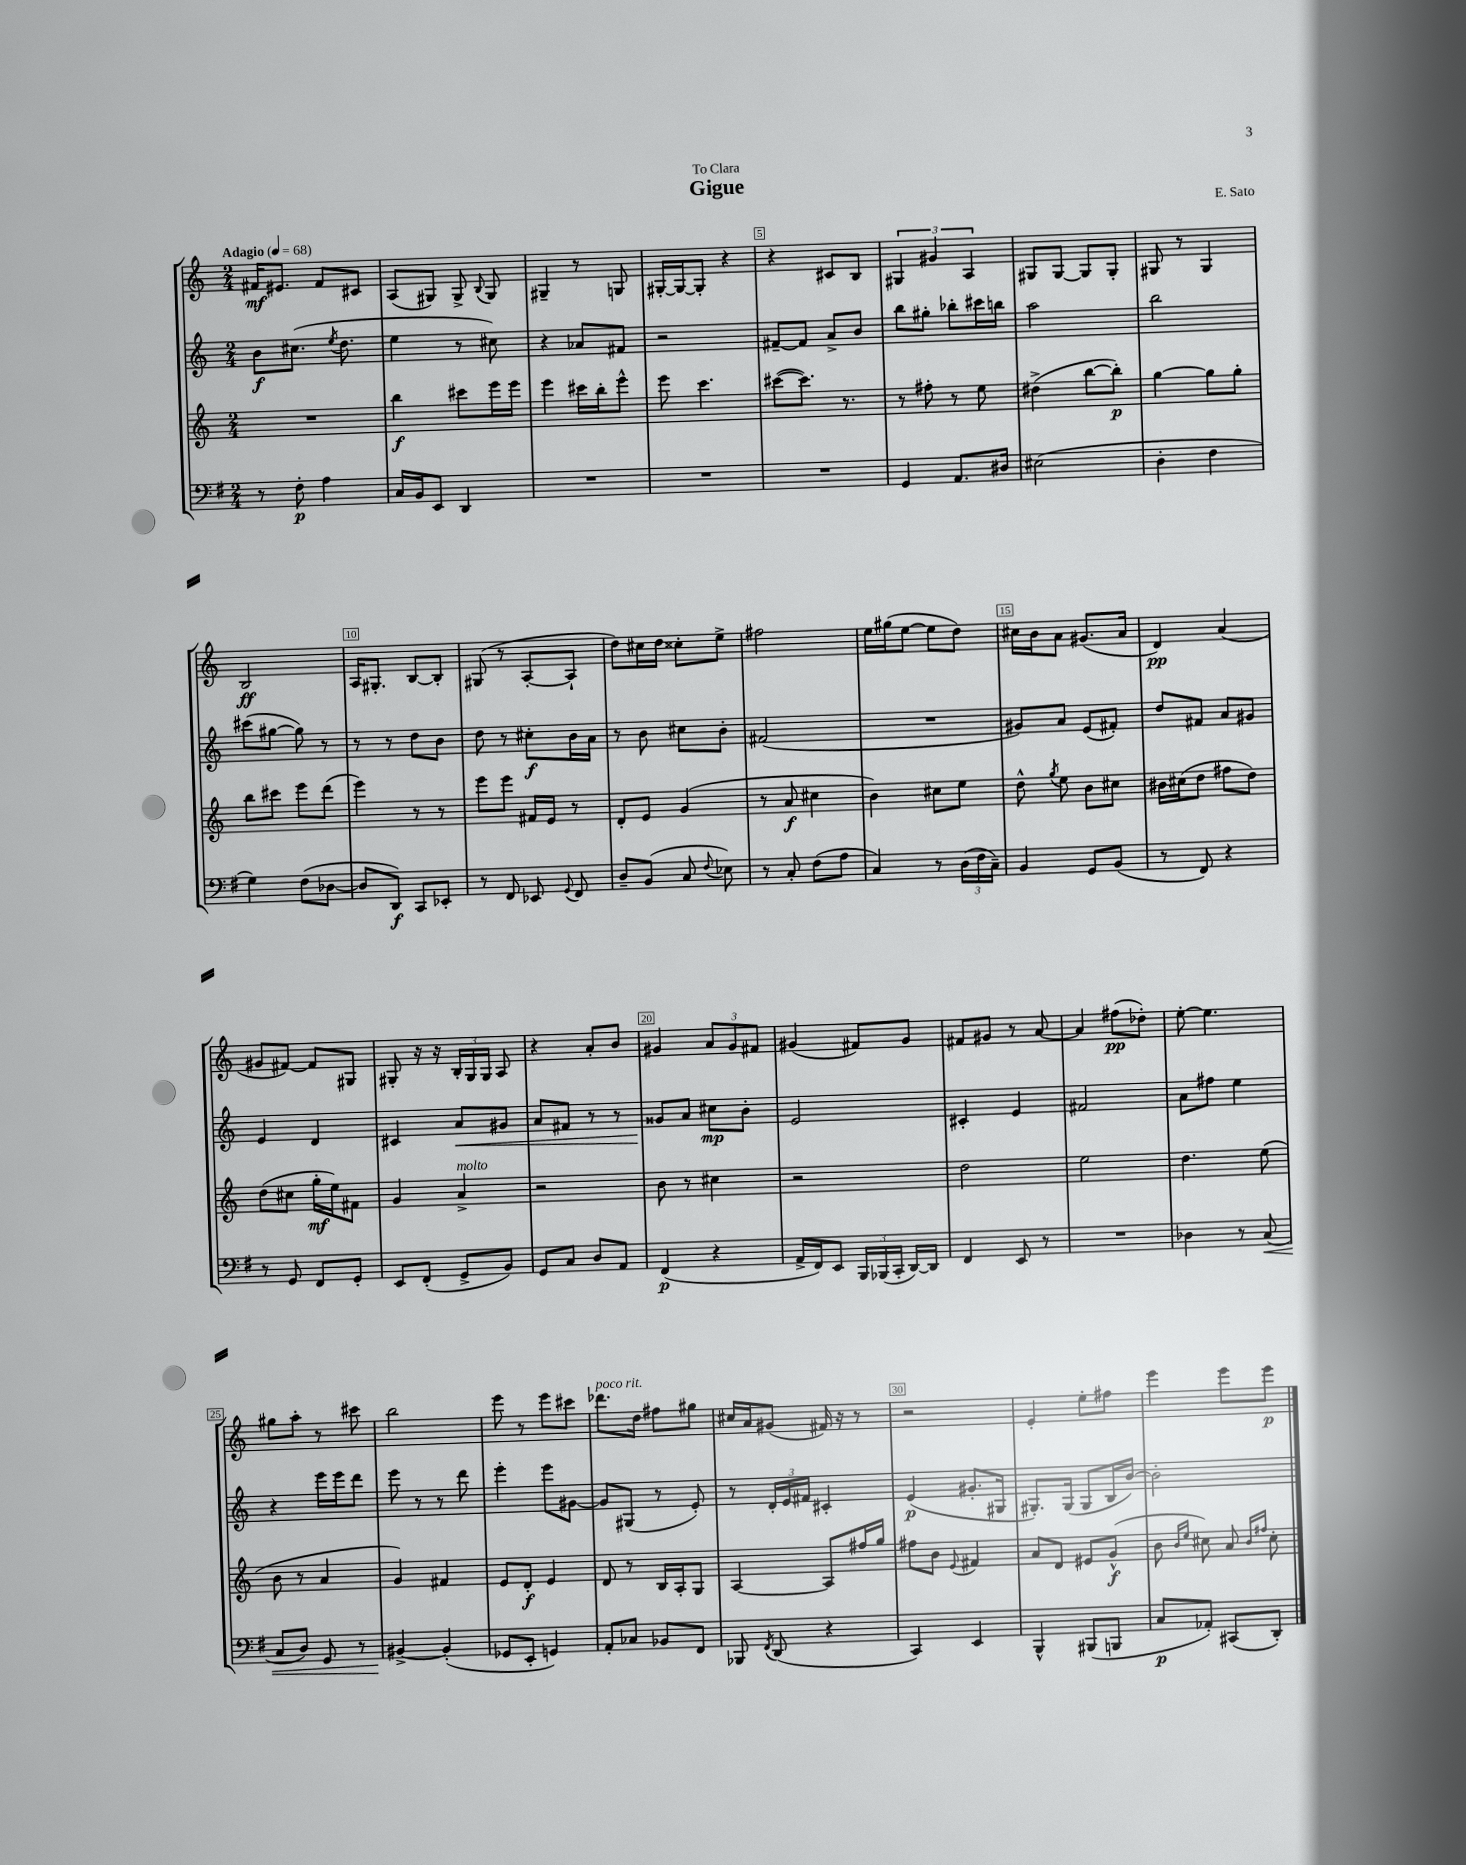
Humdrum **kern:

**kern	**kern	**kern	**kern
*staff4	*staff3	*staff2	*staff1
*clefF4	*clefG2	*clefG2	*clefG2
*k[f#]	*k[]	*k[]	*k[]
*M2/4	*M2/4	*M2/4	*M2/4
*MM68	*MM68	*MM68	*MM68
8r	2r	8b	16f#
.	.	.	8.e#
8F#'	.	(8.cc#	.
4A	.	.	8f#
.	.	8qee	.
.	.	8.dd	.
.	.	.	8c#
=	=	=	=
16C	4bb	4ee	(8A
16BB	.	.	.
8EE	.	.	8G#)
4DD	8ccc#	8r	8G#^
.	.	.	8qqB
.	16eee	8cc#)	8G#
.	16eee	.	.
=	=	=	=
2r	4eee	4r	4G#~
.	16ccc#	8a-	8r
.	16bb'	.	.
.	8eee^^	8f#	8G
=	=	=	=
2r	8eee	2r	[16G#'
.	.	.	16G#_
.	4.ccc	.	8G#']
.	.	.	4r
=	=	=	=
2r	([8ccc#	[8f#~	4r
.	8.ccc#])	8f#]	.
.	.	8a^	8c#
.	8.r	.	.
.	.	8b	8B
=	=	=	=
4GG	8r	8bb	6G#
.	8ff#'	8gg#'	.
.	.	.	6g#
8.AA	8r	8bb-'	.
.	.	.	6A
.	8ee	16ccc#	.
16D#	.	16bb	.
=	=	=	=
(2E#	(4dd#^	2aa	8G#
.	.	.	[8G#
.	[8bb	.	8G#]
.	8bb'])	.	8G#'
=	=	=	=
4D'	[4gg	2bb	8G#
.	.	.	8r
4F#	8gg]	.	4G#
.	8gg'	.	.
=	=	=	=
4G)	8bb	(8ccc#	2B
.	8ccc#	[8gg#	.
(8F#	8eee	8gg#])	.
[8D-	(8ddd	8r	.
=	=	=	=
8D-]	4eee)	8r	16A
.	.	.	8.G#'
8DD)	.	8r	.
8CC	8r	8dd	[8B
8EE-'	8r	8b	8B']
=	=	=	=
8r	8eee	8dd	(8G#
8FF#	8eee	8r	8r
8EE-	16f#	8cc#'	[8A'
.	16e	.	.
8qqGG	.	.	.
8FF#	8r	16b	8A`]
.	.	16a	.
=	=	=	=
8D~	8d'	8r	8dd)
(8BB	8e	8b	16cc#
.	.	.	16dd
8C	(4g	8cc#	8cc##'
8qqF#	.	.	.
8E-)	.	8b'	8ee^
=	=	=	=
8r	8r	(2f#	2ff#
8C'	8a	.	.
(8F#	4cc#	.	.
8A	.	.	.
=	=	=	=
4C)	4b)	2r	16ee
.	.	.	(16gg#
.	.	.	[8ee
8r	8cc#	.	8ee]
(24D	8ee	.	8dd)
24F#	.	.	.
24C~)	.	.	.
=	=	=	=
4BB	8dd^^	8g#)	16cc#
.	.	.	16b
.	8qgg	.	.
.	8ee	8a	8a
8GG	8b	(8e	(8.g#
(8BB	8cc#	8f#')	.
.	.	.	16a
=	=	=	=
8r	16b#	8dd	4d)
.	(16cc#	.	.
8FF#)	8dd	8f#	.
4r	8ff#	8a	(4a
.	8dd)	8g#	.
=	=	=	=
8r	(8dd	4e	8g#
8GG	8cc#	.	[8f#)
8FF#	16gg'	4d	8f#]
.	16ee)	.	.
8GG'	8f#	.	8G#
=	=	=	=
8EE	4g	4c#	8G#'
(8FF#'	.	.	16r
.	.	.	16r
8GG^	4a^	8a	24B'
.	.	.	24G#
.	.	.	24G#
8BB)	.	8g#	8A
=	=	=	=
8GG	2r	8a	4r
8C	.	8f#	.
8D	.	8r	8a'
8AA	.	8r	8b
=	=	=	=
(4FF#	8b	8g##	4g#
.	8r	8a	.
4r	4cc#	8cc#	12a
.	.	.	12g#
.	.	8b'	.
.	.	.	12f#
=	=	=	=
16AA^	2r	2e	(4g#
16FF#)	.	.	.
8EE	.	.	.
24BBB	.	.	8f#)
(24BBB-	.	.	.
24CC'	.	.	.
[16DD)	.	.	8g#
16DD]	.	.	.
=	=	=	=
4FF#	2dd	4c#'	8f#
.	.	.	8g#
8EE	.	4e	8r
8r	.	.	[8a
=	=	=	=
2r	2ee	2f#	4a]
.	.	.	(8ff#
.	.	.	8dd-')
=	=	=	=
4D-	4.dd	8a	[8ee'
.	.	8ff#	4.ee]
8r	.	4ee	.
(8C	(8ee	.	.
=	=	=	=
8C	8b	4r	8gg#
8D)	8r	.	8aa'
8GG	4a	16eee	8r
.	.	16eee	.
8r	.	8ddd	8ccc#
=	=	=	=
[4BB#^	4g)	8eee	2bb
.	.	8r	.
(4BB#']	4f#	8r	.
.	.	8ddd	.
=	=	=	=
8GG-	8e	4eee'	8eee
8EE'	8d'	.	8r
4GG)	4e	8eee	8eee
.	.	[8g#	8ccc#
=	=	=	=
8AA'	8d	8g#]	8.ddd-
8C-	8r	(8G#	.
.	.	.	16dd
8BB-	16B	8r	8ff#
.	16A'	.	.
8FF#	8G	8e')	8gg#
=	=	=	=
8BBB-	[4A	8r	16cc#
.	.	.	16a
8qFF#	.	.	.
(8DD	.	24d'	(8g#
.	.	24e	.
.	.	24f#	.
4r	8A]	4c#'	16f#)
.	.	.	16r
.	16ff#	.	8r
.	16gg	.	.
=	=	=	=
4CC)	8ff#	(4e	2r
.	8b	.	.
.	8qqe	.	.
4EE	4f#	8.g#'	.
.	.	16G#	.
=	=	=	=
4BBB^^	8a	8.G#')	4e'
.	8d	.	.
.	.	(16G#	.
(8BBB#	8e#	8G#	8ee'
8BBB	(8g^^	16B	8ff#
.	.	[16b)	.
=	=	=	=
8C	8b	2b']	4eee
.	16qqb	.	.
.	16qqee	.	.
8AA-')	8cc#)	.	.
(8CC#	8a	.	8eee
.	16qqb	.	.
.	16qqff#	.	.
8DD')	8cc#'	.	8eee
==	==	==	==
*-	*-	*-	*-
